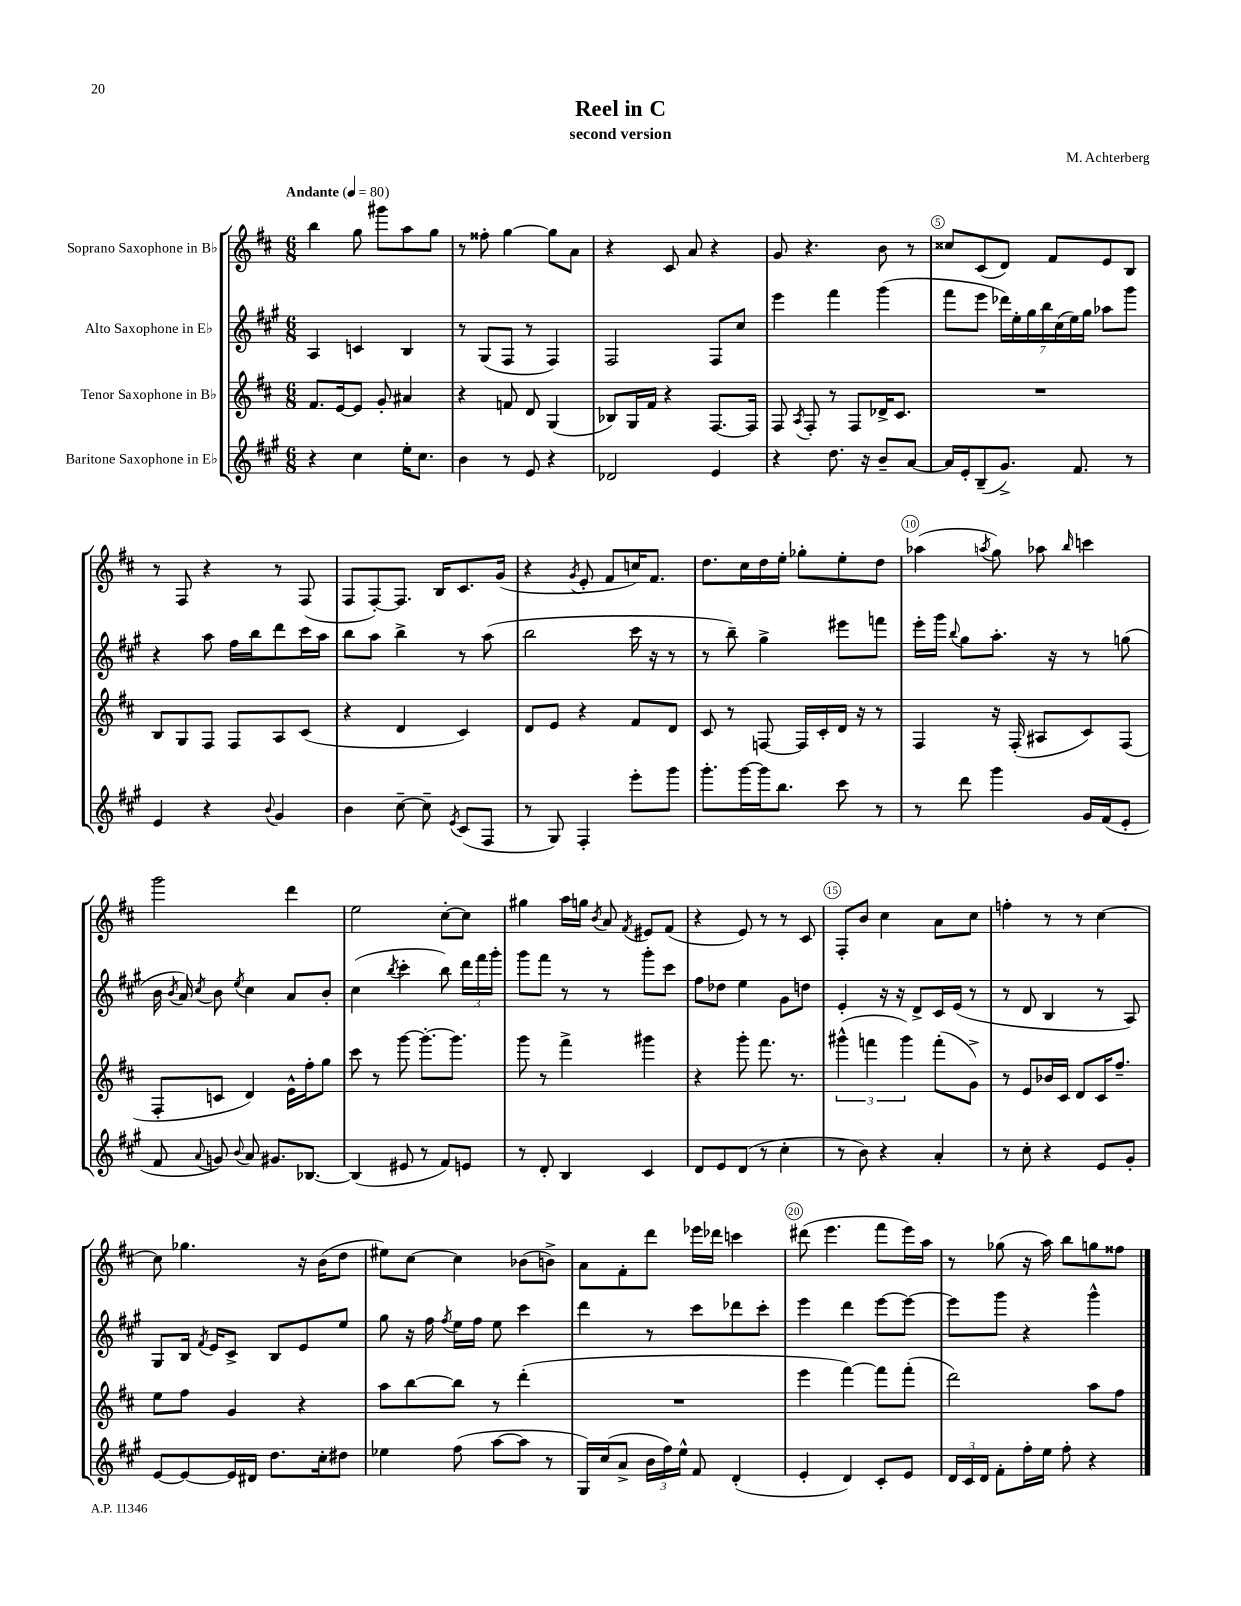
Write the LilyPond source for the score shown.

\header { title = "Reel in C" composer = "M. Achterberg" subtitle = "second version" }
<<
\new StaffGroup <<
\new Staff = "s0" \with { instrumentName = "Soprano Saxophone in Bb" } {
    \clef treble \key d \major \numericTimeSignature \time 6/8 \tempo "Andante" 4 = 80
    \autoBeamOff b''4 g''8 gis'''8[ a''8 g''8] |
    r8 fisis''8-. g''4~ g''8[ a'8] |
    r4 cis'8 a'8 r4 |
    g'8 r4. b'8 r8 |
    cisis''8[ cis'8( d'8]) fis'8[ e'8 b8] |
    r8 fis8 r4 r8 fis8( |
    fis8[ fis8~-.) fis8.] b16[ cis'8. g'16]( |
    r4 \acciaccatura { g'8 } e'8-. fis'8[ c''16) fis'8.] |
    d''8.[ cis''16 d''16 e''16]-. ges''8[-. e''8-. d''8] |
    aes''4( \acciaccatura { a''8 } g''8) aes''8 \grace { b''16 } c'''4 |
    g'''2 d'''4 |
    e''2 cis''8[~-. cis''8] |
    gis''4 a''16[ g''16] \acciaccatura { b'8 } a'8 \acciaccatura { fis'8 } eis'8[ fis'8]( |
    r4 e'8) r8 r8 cis'8 |
    fis8[-. b'8] cis''4 a'8[ cis''8] |
    f''4-. r8 r8 cis''4~ |
    cis''8 ges''4. r16 b'16[( d''8] |
    eis''8[) cis''8]~ cis''4 bes'8[( b'8]->) |
    a'8[ fis'8-. d'''8] ees'''16[ des'''16] c'''4 |
    dis'''8( e'''4. fis'''8[ e'''16) a''16] |
    r8 ges''8( r16 a''16) b''8[ g''8 fisis''8] \bar "|." |
}
\new Staff = "s1" \with { instrumentName = "Alto Saxophone in Eb" } {
    \clef treble \key a \major \numericTimeSignature \time 6/8
    \autoBeamOff a4 c'4 b4 |
    r8 gis8[( fis8] r8 fis4) |
    fis2 fis8[ cis''8] |
    e'''4 fis'''4 gis'''4( |
    fis'''8[ e'''8] \tuplet 7/4 { des'''16[) e''16-. gis''16 b''16 cis''16( e''16) gis''16] } aes''8[ gis'''8] |
    r4 a''8 fis''16[ b''16 d'''8 cis'''16 a''16] |
    b''8[ a''8] b''4-> r8 a''8( |
    b''2 cis'''16 r16 r8 |
    r8 b''8--) gis''4-> eis'''8[ f'''8] |
    e'''16[-. gis'''16] \appoggiatura { b''8 } gis''8[ a''8.]-. r16 r8 g''8( |
    b'16 \acciaccatura { b'8 } a'16) \acciaccatura { cis''8 } b'8 \acciaccatura { e''8 } cis''4 a'8[ b'8]-. |
    cis''4( \acciaccatura { b''8 } cis'''4-. b''8) \tuplet 3/2 { d'''16[ fis'''16 gis'''16]-. } |
    gis'''8[ fis'''8] r8 r8 gis'''8[-. cis'''8] |
    fis''8[ des''8] e''4 gis'8[ d''8] |
    e'4-. r16 r16 d'8[-> cis'16 e'16]( r8 |
    r8 d'8 b4 r8 a8) |
    gis8[ b16] \acciaccatura { fis'8 } e'16[ cis'8]-> b8[ e'8 e''8] |
    gis''8 r16 fis''16 \acciaccatura { fis''8 } e''16[ fis''16] e''8 cis'''4 |
    d'''4 r8 cis'''8[ des'''8 cis'''8]-. |
    e'''4 d'''4 e'''8[~ e'''8]~ |
    e'''8[ gis'''8] r4 gis'''4-^ \bar "|." |
}
\new Staff = "s2" \with { instrumentName = "Tenor Saxophone in Bb" } {
    \clef treble \key d \major \numericTimeSignature \time 6/8
    \autoBeamOff fis'8.[ e'16~ e'8] g'8-. ais'4 |
    r4 f'8 d'8 g4( |
    bes8[) g16 fis'16] r4 fis8.[~ fis16] |
    fis8 \acciaccatura { a8 } fis8-. r8 fis8[ des'16-> cis'8.] |
    R2. |
    b8[ g8 fis8] fis8[ a8 cis'8]( |
    r4 d'4 cis'4) |
    d'8[ e'8] r4 fis'8[ d'8] |
    cis'8 r8 f8~ f16[ cis'16-. d'16] r16 r8 |
    fis4 r16 fis16-.( ais8[ cis'8) fis8]( |
    fis8[-. c'8] d'4) e'16[-^ fis''16-. g''8] |
    cis'''8 r8 g'''8~ g'''8.[~-. g'''8.] |
    g'''8 r8 fis'''4-> gis'''4 |
    r4 g'''8-. fis'''8. r8. |
    \tuplet 3/2 { gis'''4-^( f'''4 gis'''4) } f'''8[-.( g'8]->) |
    r8 e'8[ bes'16 cis'16] d'8[ cis'16 fis''8.]-- |
    e''8[ fis''8] g'4 r4 |
    a''8[ b''8~ b''8] r8 d'''4-.( |
    R2. |
    e'''4 fis'''4~) fis'''8[ fis'''8]-.( |
    d'''2) a''8[ fis''8] \bar "|." |
}
\new Staff = "s3" \with { instrumentName = "Baritone Saxophone in Eb" } {
    \clef treble \key a \major \numericTimeSignature \time 6/8
    \autoBeamOff r4 cis''4 e''16[-. cis''8.] |
    b'4 r8 e'8 r4 |
    des'2 e'4 |
    r4 d''8. r16 b'8[-- a'8]~ |
    a'16[ e'16-. b8--( gis'8.]->) fis'8. r8 |
    e'4 r4 \appoggiatura { b'8 } gis'4 |
    b'4 cis''8~-- cis''8-- \acciaccatura { e'8 } cis'8[( fis8] |
    r8 gis8) fis4-. e'''8[-. gis'''8] |
    gis'''8.[-. gis'''16~ gis'''16 b''8.] cis'''8 r8 |
    r8 d'''8 gis'''4 gis'16[ fis'16( e'8]-. |
    fis'8 \appoggiatura { a'8 } g'8) \appoggiatura { b'8 } a'8 gis'8.[ bes8.]~ |
    bes4( eis'8 r8 fis'8[) e'8] |
    r8 d'8-. b4 cis'4 |
    d'8[ e'8 d'8]( r8 cis''4-. |
    r8 b'8) r4 a'4-. |
    r8 cis''8-. r4 e'8[ gis'8]-. |
    e'8[~ e'8~ e'16 dis'16] d''8.[ cis''16-. dis''8] |
    ees''4 fis''8( a''8[~ a''8] r8 |
    gis16[) cis''16( a'8]-> \tuplet 3/2 { b'16[ fis''16) e''16]-^ } fis'8 d'4-.( |
    e'4-. d'4) cis'8[-. e'8] |
    \tuplet 3/2 { d'16[ cis'16 d'16] } fis'8[-. fis''16-. e''16] fis''8-. r4 \bar "|." |
}
>>
>>
\layout { \context { \Score \override BarNumber.break-visibility = ##(#f #t #t) barNumberVisibility = #(every-nth-bar-number-visible 5) \override BarNumber.stencil = #(make-stencil-circler 0.1 0.3 ly:text-interface::print) } }
